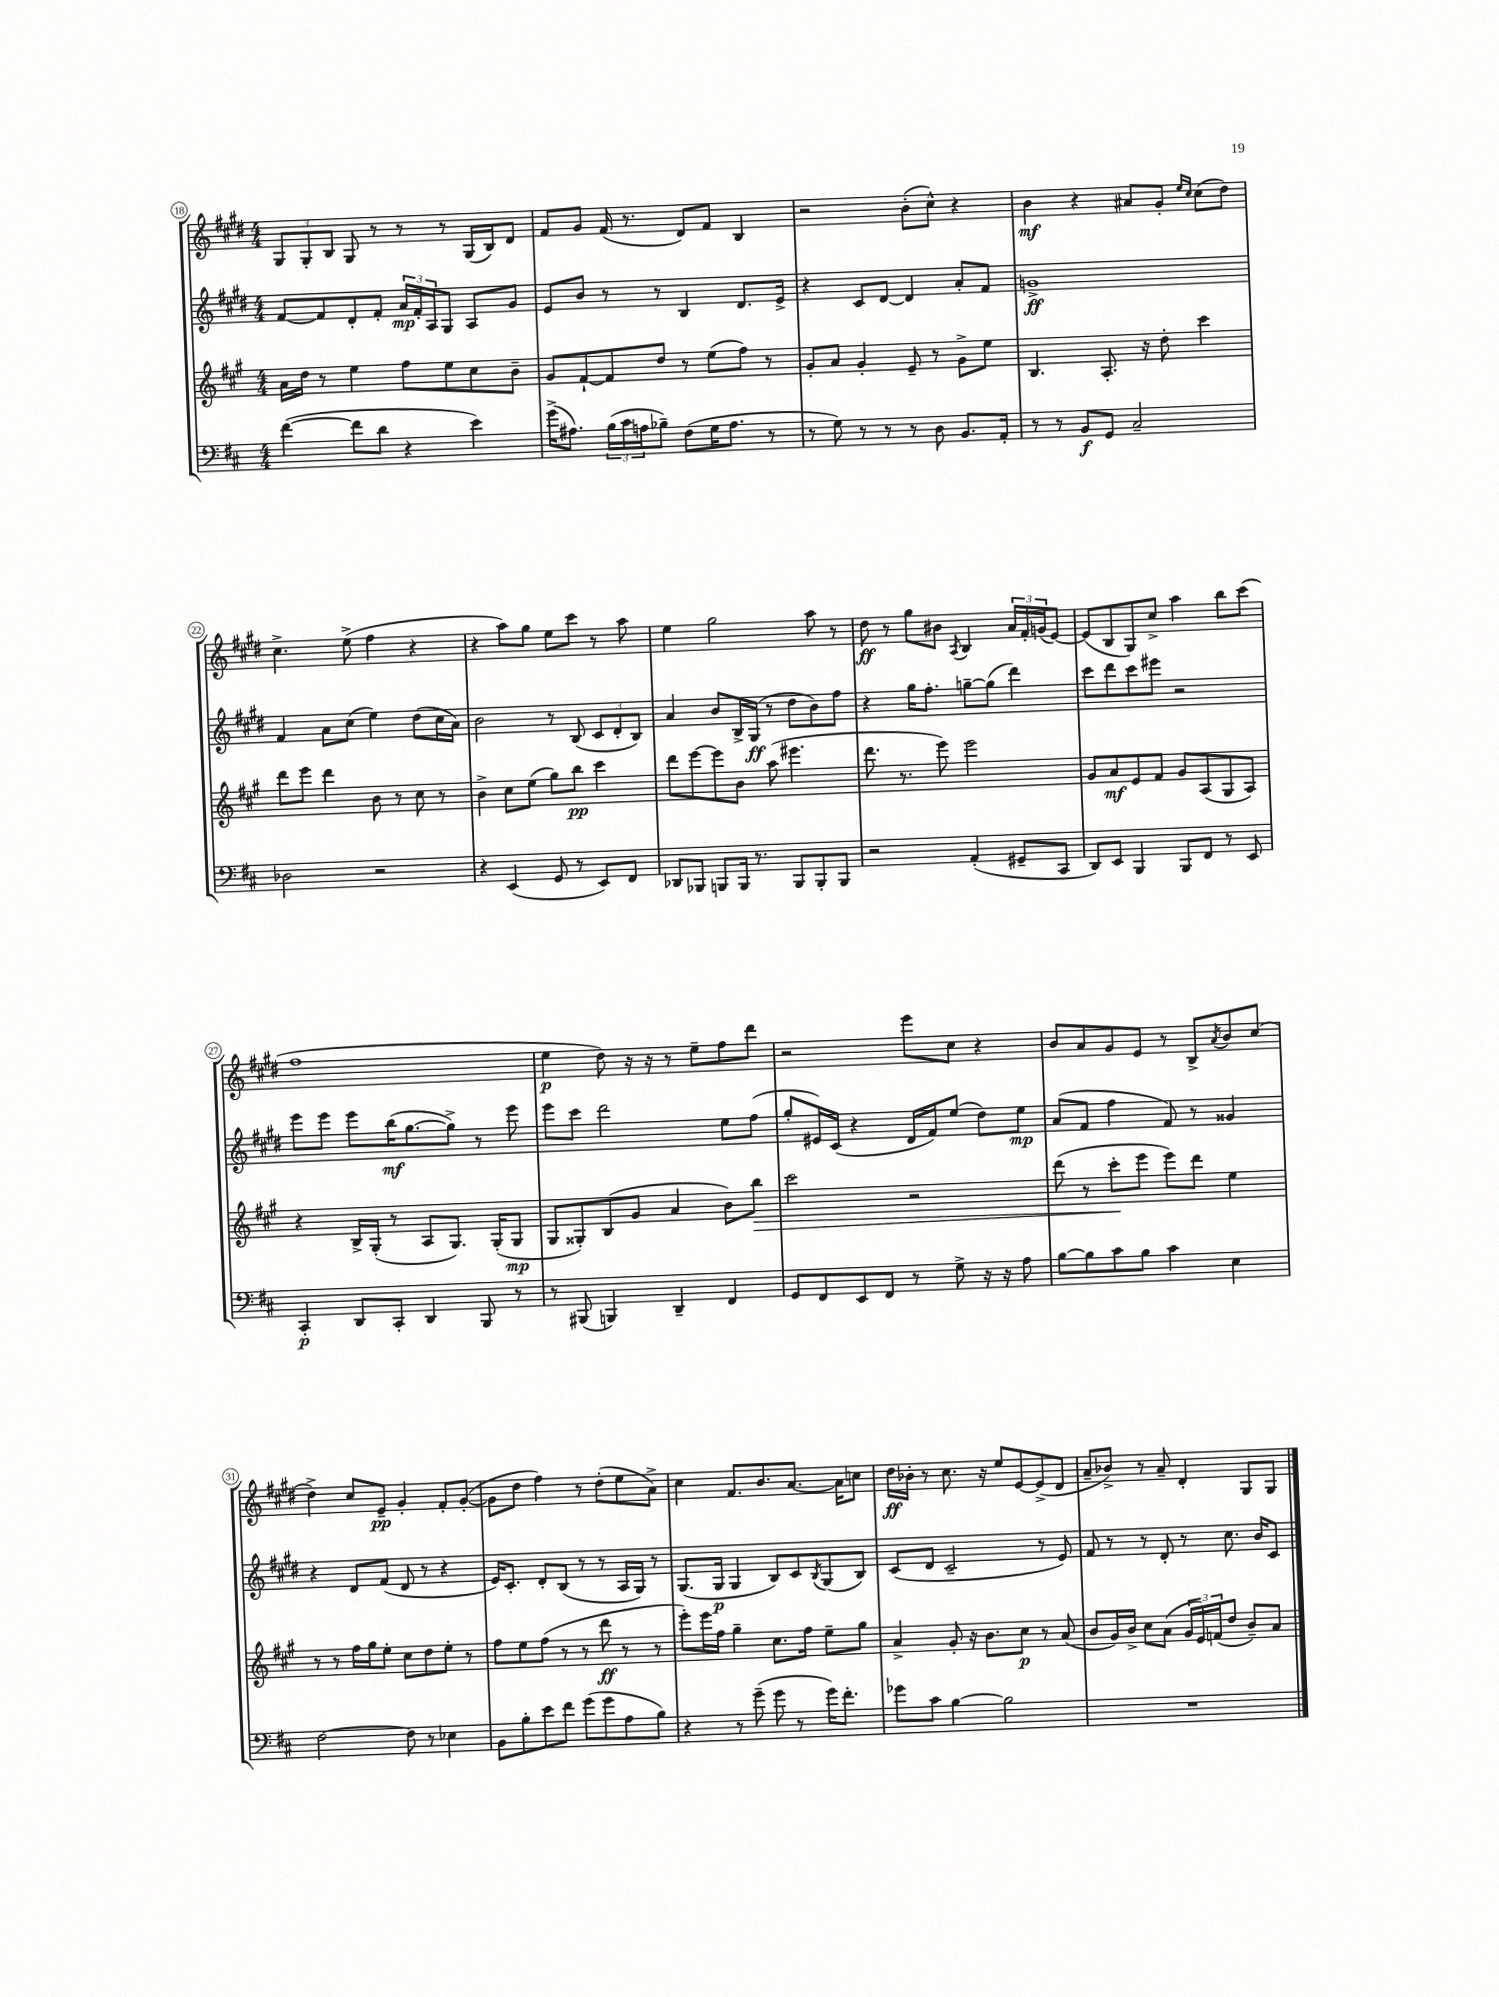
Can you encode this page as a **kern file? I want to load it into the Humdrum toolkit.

**kern	**kern	**kern	**kern
*staff4	*staff3	*staff2	*staff1
*clefF4	*clefG2	*clefG2	*clefG2
*k[f#c#]	*k[f#c#g#]	*k[f#c#g#d#]	*k[f#c#g#d#]
*M4/4	*M4/4	*M4/4	*M4/4
([4f#\	16a\LL	[8f#/L	12G#/L
.	16dd\JJ	.	.
.	.	.	12G#'/
.	8r	8f#/]	.
.	.	.	12B/J
8f#\]L	4ee\	8d#'/	8G#/
8d\J	.	8f#'/J	8r
4r	8ff#\L	24a/LL	8r
.	.	24f#'/	.
.	.	24A/J	.
.	8ee\	8G#/J	8r
4e\)	8cc#\	8A/L	(16G#/LL
.	.	.	16B/J)
.	8b~\J	8g#/J	8d#/J
=	=	=	=
(16g^\LK	8g#/L	8e/L	8f#/L
8.A#\J)	.	.	.
.	[8f#`/	8b/J	8g#/J
(24B\LL	8f#/]	8r	(16f#/
24c#\	.	.	.
.	.	.	8.r
24A\J	.	.	.
8B-~\J)	8dd/J	8r	.
(8F#\L	8r	4B/	8d#/L)
16G\K	(8ee\L	.	8f#/J
8.A\J	.	.	.
.	8ff#\J)	8.d#/L	4B/
8r	8r	.	.
.	.	16e^/Jk	.
=	=	=	=
8r	8g#'/L	4r	2r
8G\)	8a/J	.	.
8r	4g#'/	8c#/L	.
8r	.	[8d#/J	.
8r	8e~/	4d#/]	(8b'\L
8D\	8r	.	8cc#^^\J)
8.BB/L	8g#^\L	8a'/L	4r
.	8ee\J	8f#/J	.
16AA'/Jk	.	.	.
=	=	=	=
8r	4.B/	1g^	4b\
8r	.	.	.
8BB/L	.	.	4r
8GG/J	8.A'/	.	.
2C#~/	.	.	8a#/L
.	16r	.	.
.	8dd'\	.	8g#'/J
.	.	.	16qqee/LL
.	.	.	16qqcc#/JJ
.	4ccc#\	.	(8cc#\L
.	.	.	8dd#\J)
=	=	=	=
2D-\	8ddd\L	4f#/	4.cc#^\
.	8eee\J	.	.
.	4ddd\	8a\L	.
.	.	(8cc#\J	(8ee^\
2r	8b\	4ee\)	4ff#\
.	8r	.	.
.	8cc#\	(8dd#\L	4r
.	8r	16cc#\L	.
.	.	16a\JJ)	.
=	=	=	=
4r	4b^\	2b\	4r
(4EE/	8cc#\L	.	8aa\L)
.	(8ee\J	.	8gg#\J
8GG/	8gg#\L)	8r	8ee\L
8r	8bb\J	(8B/	8ccc#\J
8EE/L)	4ccc#\	12c#/L	8r
.	.	12d#'/	.
8FF#/J	.	.	8aa\
.	.	12B/J)	.
=	=	=	=
8DD-/L	8ddd\L	4a/	4ee\
8BBB-/J	[8eee\	.	.
8BBB/L	8eee\]	8b/L	2gg#\
16BBB/Jk	8b\J	16B^/L	.
8.r	.	(16G#/JJ	.
.	(8aa\	8r	.
8BBB/L	4.eee#\	8dd#\L	.
8BBB'/	.	8b\)	8aa\
8BBB/J	.	8ff#\J	8r
=	=	=	=
2r	8.ddd\	4r	8dd#\
.	.	.	8r
.	8.r	.	.
.	.	16gg#\LK	8gg#\L
.	.	8.ff#'\J	.
.	8eee\)	.	8b#\J
.	.	.	8qA/
(4AA'/	2eee\	[8gg~\L	4B/
.	.	(8gg\]J	.
8GG#~/L	.	4ddd#\)	24a/LL
.	.	.	24f#'/
.	.	.	(24g/J
8CC#/J	.	.	[8e/J)
=	=	=	=
8DD/L)	8g#/L	8ccc#\L	(8e/]L
8EE/J	8a/	8ddd#\	8B/
4BBB/	8e/	8ccc#\	8G#/)
.	8f#/J	8eee#\J	8cc#^/J
8BBB/L	8g#/L	2r	4aa\
8FF#/J	(8A/	.	.
8r	8G#/	.	8bb\L
8EE/	8A/J)	.	(8ccc#\J
=	=	=	=
4CC#'/	4r	8eee\L	1ff#
.	.	8eee\J	.
8DD/L	16B^/LL	8eee\L	.
.	(16G#'/JJ	.	.
8CC#'/J	8r	(16bb\K	.
.	.	[8.gg#\	.
4DD/	8A/L	.	.
.	8.G#/J)	8gg#^\]J)	.
8BBB/	.	8r	.
.	(16G#'/LK	.	.
8r	8G#/J	8eee\	.
=	=	=	=
8r	8G#/L	8eee\L	4ee\
(8BBB#/	8G##'/)	8ccc#\J	.
4BBB/)	(8B/	2ddd#\	8dd#\)
.	8g#/J	.	16r
.	.	.	16r
4DD~/	4a/	.	8r
.	.	.	8ee~\L
4FF#/	8b\L)	8ee\L	8ff#\
.	8bb\J	(8ff#\J	8ddd#\J
=	=	=	=
8GG/L	2ccc#\	8gg#'/L	2r
8FF#/	.	16e#/L)	.
.	.	(16c#/JJ	.
8EE/	.	4r	.
8FF#/J	.	.	.
8r	2r	16d#/LL	8eee\L
.	.	16f#/J)	.
8G^\	.	(8ee/J	8cc#\J
16r	.	8dd#\L)	4r
16r	.	.	.
8A\	.	8ee\J	.
=	=	=	=
[8B\L	(8ddd\	(8a/L	8b/L
8B\]	8r	8f#/J	8a/
8c#\	8ccc#'\L	4ff#\	8g#/
8B\J	8eee\J	.	8e/J
4c#\	8eee\L)	8f#/)	8r
.	8ddd\J	8r	8B^/L
.	.	.	8qa/
4E\	4ee\	4g##/	8b/
.	.	.	(8cc#/J
=	=	=	=
[2F#\	8r	4r	4dd#^\)
.	8r	.	.
.	16ff#\LL	8d#/L	8cc#/L
.	16gg#\J	.	.
.	8ee'\J	(8f#/J	8e~/J
8F#\]	8cc#\L	8d#/	4g#'/
8r	8dd\	8r	.
4E-\	8ee'\J	4r	8f#'/L
.	8r	.	([8g#'/J
=	=	=	=
8BB\L	8ff#\L	16e/LK)	8g#\]L
.	.	8.c#'/J	.
8B'\	8ee\	.	8dd#\J
8e\	(8ff#\J	8d#'/L	4ff#\)
8f#\J	8r	(8B/J	.
(8g\L	8r	8r	8r
8g\	8ddd\	8r	(8dd#'\L
8A\	8r	16A/LL	8ee\
.	.	16G#/JJ)	.
8B\J)	8r	8r	8a^\J)
=	=	=	=
4r	8eee'\L)	(8.G#/L	4cc#\
.	16eee\L	.	.
.	16ff#\JJ	16G#/Jk	.
8r	4gg#~\	4G#/	8.f#/L
(8g~\	.	.	.
.	.	.	8.b/
8g\	8.cc#\L	8B/L)	.
8r	.	8c#/	[8.a/J
.	16ff#\Jk	.	.
.	.	8qB/	.
16g\LK)	8ee~\L	(8G#/	.
8.f#'\J	.	.	16a\]LK
.	8gg#\J	8B/J)	8cc\J
=	=	=	=
8g-\L	4a^/	(8c#/L	16dd#\LL
.	.	.	16b-'\JJ
8c#\J	.	8d#/J	8r
[4B\	8g#'/	2c#~/	8.cc#\
.	16r	.	.
.	8.b\L	.	16r
2B\]	.	.	8ee/L
.	8cc#\J	.	[8e/
.	8r	8r	(8e^/]
.	(8a/	8e/)	8d#/J
=	=	=	=
1r	8b/L	8f#/	8a~/L
.	16g#/L)	8r	8b-^/J)
.	16b^/JJ	.	.
.	8cc#\L	8r	8r
.	(8a\J	8d#'/	8a~/
.	24g#/LL	8r	4d#'/
.	24e/)	.	.
.	(24f/J	.	.
.	8dd/J	8.cc#\	.
.	8b~/L)	.	8G#/L
.	.	16b/LK	.
.	8a/J	8c#/J	8G#/J
==	==	==	==
*-	*-	*-	*-
